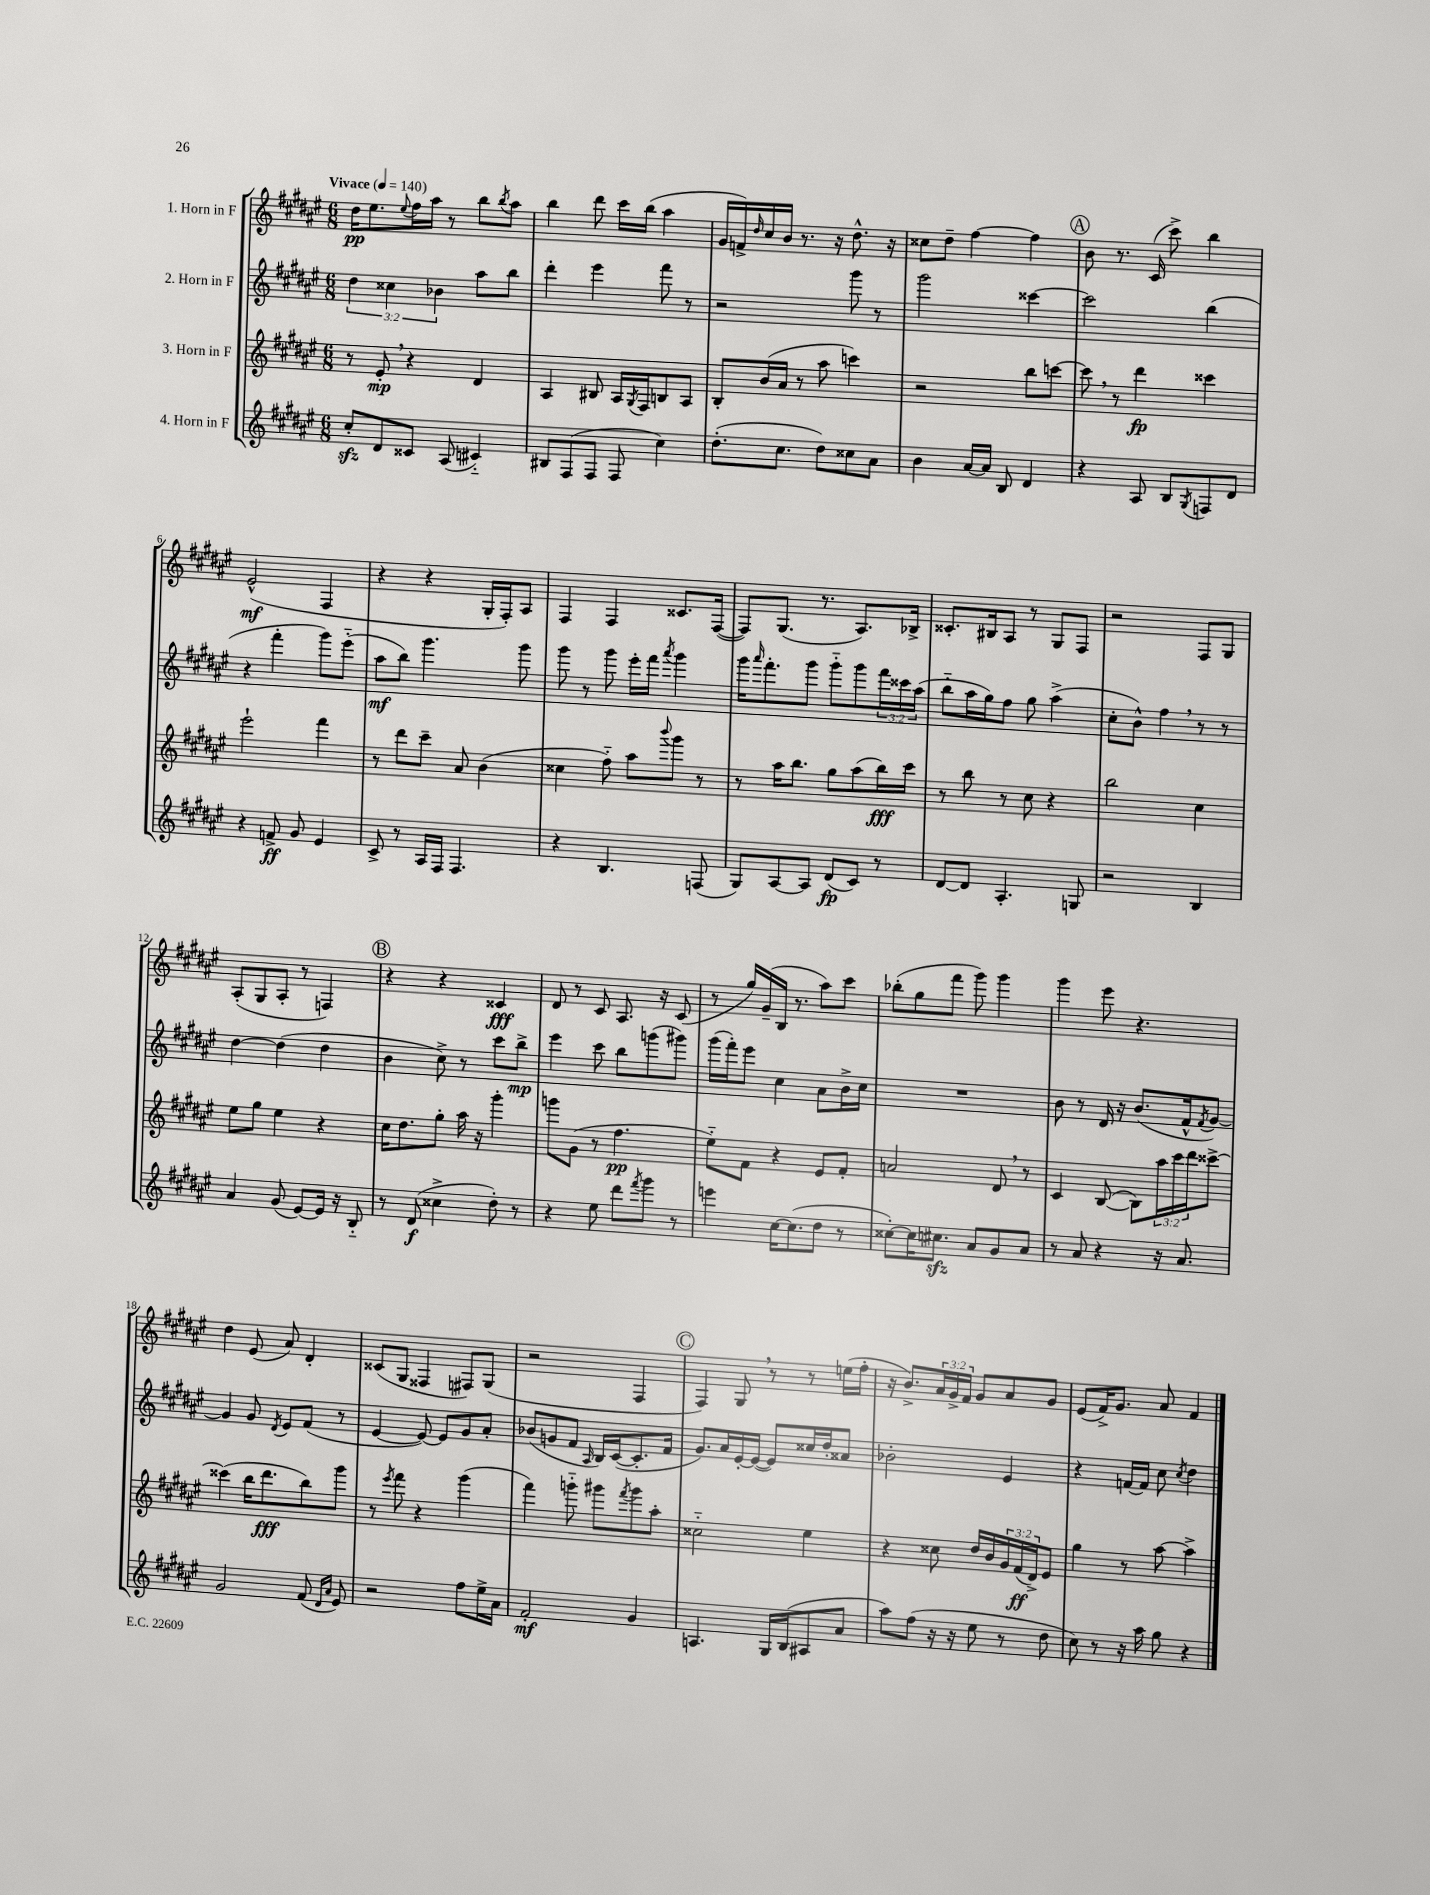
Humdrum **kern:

**kern	**kern	**kern	**kern
*staff4	*staff3	*staff2	*staff1
*clefG2	*clefG2	*clefG2	*clefG2
*k[f#c#g#d#a#e#]	*k[f#c#g#d#a#e#]	*k[f#c#g#d#a#e#]	*k[f#c#g#d#a#e#]
*M6/8	*M6/8	*M6/8	*M6/8
*MM140	*MM140	*MM140	*MM140
8cc#'/L	8r	6dd#\	16dd#\LK
.	.	.	8.ee#\
8d#/	8e#'/	.	.
.	.	6cc##\	.
.	.	.	8qqee#/
8c##/J	4r	.	16ff#\L
.	.	.	16aa#\JJ
.	.	6b-\	.
(8A#/	.	.	8r
4c#'~/)	4d#/	8aa#\L	8bb\L
.	.	.	8qbb/
.	.	8bb\J	8aa#\J
=	=	=	=
8B#/L	4A#/	4ddd#'\	4bb\
(8F#/	.	.	.
8F#/J	8B#/	4eee#\	8ddd#\
8F#/	16A#/LL	.	16ccc#\LL
.	8qG#/	.	.
.	16F#/J	.	(16bb\JJ
4cc#\)	8B/	8fff#\	4aa#\
.	8A#/J	8r	.
=	=	=	=
(8.dd#'\L	8B'/L	2r	16g#/LL
.	.	.	16f^/)
.	.	.	16qqdd#/
.	(16b/L	.	16cc#/
8.cc#\J	16a#/JJ	.	16b/JJ
.	8r	.	8.r
8dd#\L)	8aa#\	.	.
.	.	.	16r
8cc##\	4ccc\)	8ggg#\	8.dd#^^\
8a#\J	.	8r	.
.	.	.	16r
=	=	=	=
4b\	2r	2ggg#\	8cc##\L
.	.	.	8dd#~\J
[16a#/LL	.	.	[4ff#\
16a#/]JJ	.	.	.
8B/	.	.	.
4d#/	8bb\L	[4ccc##\	4ff#\]
.	[8ccc\J	.	.
=	=	=	=
4r	8ccc\]	2ccc##\]	8b\
.	8r	.	8.r
8A#/	4ddd#\	.	.
.	.	.	(16c#/
8B/L	.	.	8ccc#^\)
8qG#/	.	.	.
8F/	4ccc##\	(4bb\	4bb\
8d#/J	.	.	.
=	=	=	=
4r	2eee#`\	4r	(2e#^^/
8f^/	.	4fff#'\	.
8g#/	.	.	.
4e#/	4fff#\	8ggg#\L)	4F#/
.	.	(8eee#'~\J	.
=	=	=	=
8c#^/	8r	8aa#\L	4r
8r	8ddd#\L	8bb\J)	.
16A#/LL	8ccc#~\J	4.ggg#\	4r
16F#/JJ	.	.	.
4.F#/	8a#/	.	.
.	(4b\	.	16G#'/LL
.	.	.	16F#'/J)
.	.	8ggg#\	8A#/J
=	=	=	=
4r	4cc##\	8ggg#\	4F#/
.	.	8r	.
4.B/	8ff#'~\)	8ggg#\	4F#/
.	8aa#\L	16eee#'\LL	.
.	.	16fff#\JJ	.
.	8qqbbb/	8qaaa#/	.
.	8ggg#\J	4ggg#\	8.c##/L
(8F/	8r	.	.
.	.	.	([16F#/Jk
=	=	=	=
8G#/L)	8r	16ggg#\LK	8F#/]L)
.	.	16qqaaa#/	.
.	.	8.fff#'\	.
[8A#/	16aa#\LK	.	(8.G#/J
.	8.bb\J	.	.
8A#/]J	.	8ggg#\J	.
.	.	.	8.r
(8d#/L	8gg#\L	8ggg#'~\L	.
8c#/J)	(8aa#\	8ggg#\	8.A#/L)
8r	16bb\L)	24fff#\L	.
.	.	24ccc##\	.
.	16ccc#\JJ	.	16B-^/Jk
.	.	(24aa#\JJ	.
=	=	=	=
[8d#/L	8r	8bb'~\L	8.c##'/L
8d#/]J	8bb\	16aa#\L	.
.	.	16gg#\J)	16B#/k
4.A#'/	8r	8ff#\J	8A#/J
.	8cc#\	8gg#\	8r
.	4r	(4aa#^\	8G#/L
8G/	.	.	8F#/J
=	=	=	=
2r	2bb\	8cc#'\L	2r
.	.	8b^^\J)	.
.	.	4ff#\	.
4B/	4cc#\	8r	8F#/L
.	.	8r	8G#/J
=	=	=	=
4a#/	8ee#\L	[4dd#\	(8A#'/L
.	8gg#\J	.	8G#/
(8g#/	4ee#\	(4dd#\]	8A#'/J
[8e#/L)	.	.	8r
16e#/]Jk	4r	4dd#\	4F/)
16r	.	.	.
8B'~/	.	.	.
=	=	=	=
8r	16cc#\LK	4b\	4r
.	8.dd#\	.	.
(8d#/	.	.	.
4cc##^\	8gg#'\J	8cc#^\)	4r
.	16aa#\	8r	.
.	16r	.	.
8dd#'\)	4ggg#'\	8ccc#\L	4c##/
8r	.	8bb^\J	.
=	=	=	=
4r	8ggg\L	4eee#\	8d#/
.	(8g#\J	.	8r
8ee#\	8r	8ccc#\	8c#/
8ddd#\L	4.ff#\	8bb\L	8.A#/
8qfff#/	.	.	.
8ggg#\J	.	(8ggg\	.
.	.	.	16r
8r	.	8ggg#\J)	(8c#/
=	=	=	=
4eee\	8ee#'~\L)	(16ggg#\LL	8r
.	.	16fff#'\J)	.
.	8f#\J	8eee#\J	16gg#/LL)
.	.	.	(16g#~/
[16cc#\LK	4r	4cc#\	16B/JJ
(8.cc#\]	.	.	8.r
8dd#\J	8e#/L	8a#\L	8aa#\L)
8r	8f#'/J	16b^\L	8ccc#\J
.	.	16cc#\JJ	.
=	=	=	=
[8cc##'\L)	2a/	2.r	(8bb-'\L
16cc##\]K	.	.	8gg#\
8.cc#\J	.	.	.
.	.	.	8fff#\J
8a#/L	.	.	8ggg#\)
8g#/	8d#/	.	4ggg#\
8a#/J	8r	.	.
=	=	=	=
8r	4c#/	8b\	4ggg#\
8a#/	.	8r	.
4r	([8B/	16d#/	8eee#\
.	.	16r	.
.	8B\]L)	(8.b/L	4.r
16r	24aa#\L	.	.
.	24ccc#\	.	.
8.a#/	.	16f#^^/k	.
.	24ddd#\J	.	.
.	.	8qf#/	.
.	[8ccc##^\J	[8g#/J)	.
=	=	=	=
2g#/	(4ccc##\]	4g#/]	4dd#\
.	16bb\LK	8g#/	(8e#/
.	8.ddd#\	.	.
.	.	8qd#/	.
.	.	8e#/L	8a#/)
(8f#/	8bb\)	(8f#/J	4d#'/
16qqd#/LL	.	.	.
16qqa#/JJ	.	.	.
8e#/)	8ggg#\J	8r	.
=	=	=	=
2r	8r	[4e#/	(8c##/L
.	8qeee#/	.	.
.	8fff#\	.	8G#/J
.	4r	8e#/_)	4F##/
.	.	8e#/]L	.
8ff#\L	(4ggg#\	8g#/	8F#/L)
16ee#^\L	.	8a#'/J	(8G#/J
16a#\JJ	.	.	.
=	=	=	=
2f#'/	4fff#\)	(8b-/L	2r
.	.	8g/	.
.	8ggg'~\	8f#/J	.
.	.	16qqA#/	.
.	8ggg#\L	16B/LL)	.
.	.	([16c#/J	.
.	8qfff#/	.	.
4g#/	8ggg#\	8.c#'/]	4F#/
.	8aa#'\J	.	.
.	.	16f#/Jk	.
=	=	=	=
4.A/	2cc##'~\	8.g#/L)	4F#/)
.	.	16a#/L	.
.	.	[16e#'/	8G#/
.	.	(16e#/_JJ	.
16G#/LL	.	8e#/]L)	8r
(16B/J	.	.	.
8A#/	4ee#\	16cc##/L	8r
.	.	16dd#'/J	.
8a#/J	.	8a##/J	(16ee\LL
.	.	.	16ff#'\JJ
=	=	=	=
8aa#\L)	4r	2b-'\	16r
.	.	.	8.b^/L)
(8ff#\J	.	.	.
16r	8cc##\	.	24a#/L
.	.	.	24g#^/
16r	.	.	.
.	.	.	24f#/JJ
8ee#\	16dd#/LL	.	8g#/L
.	16b/	.	.
8r	24g#/	4e#/	8a#/
.	(24f#/	.	.
.	24d#^/J)	.	.
8dd#\	8e#/J	.	8g#/J
=	=	=	=
8cc#\)	4gg#\	4r	(8e#/L
8r	.	.	16f#^/K)
.	.	.	8.g#/J
16r	8r	[16f/LL	.
16aa#\	.	16f/]JJ	.
8gg#\	[8aa#\	8cc#\	8a#/
.	.	8qcc#/	.
4r	4aa#^\]	4dd#\	4f#/
==	==	==	==
*-	*-	*-	*-
